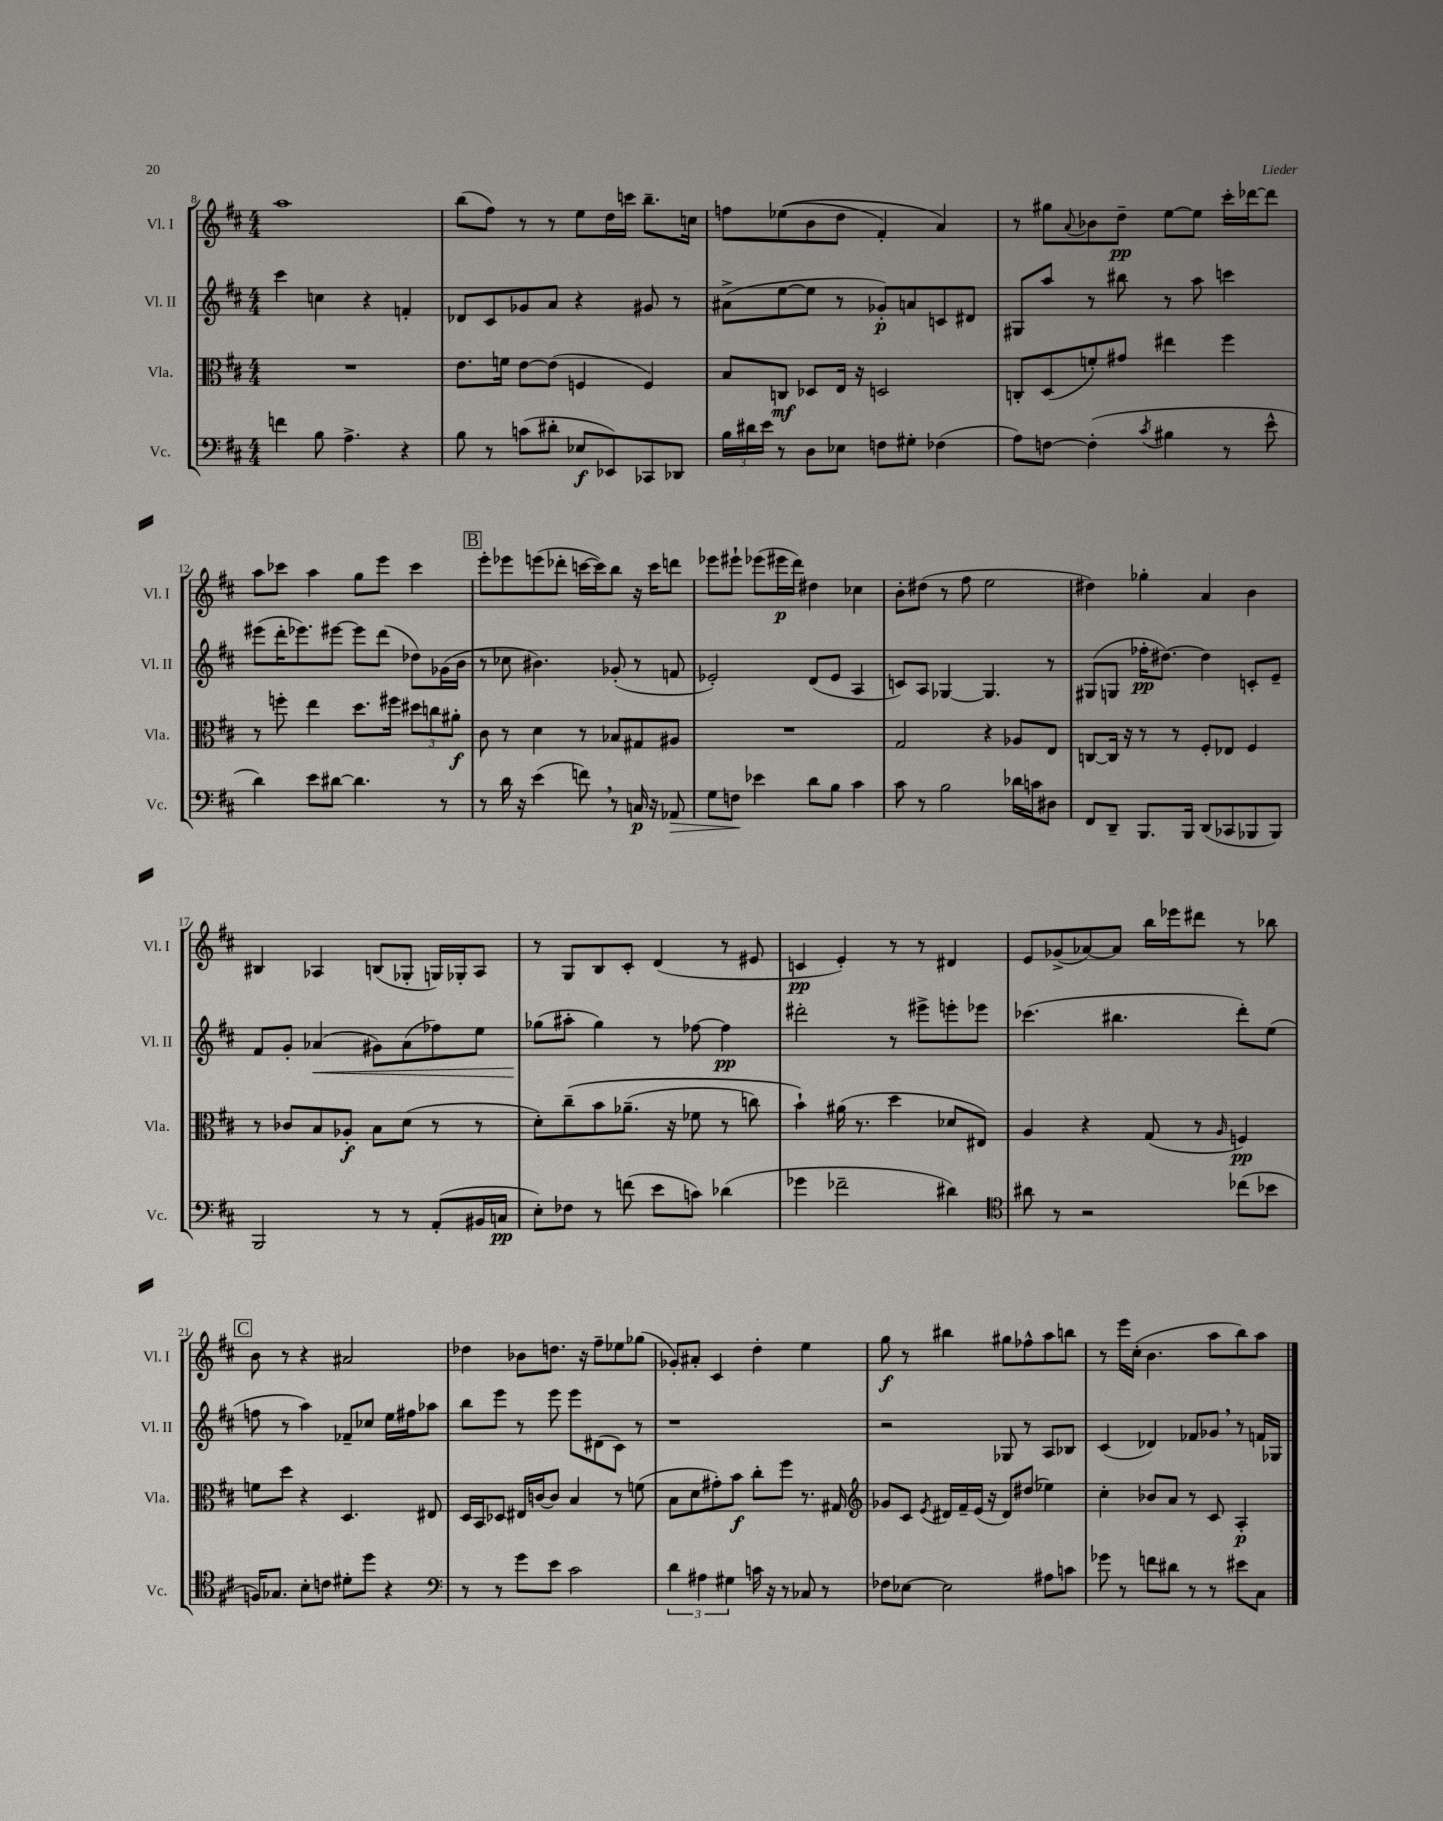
<<
\new StaffGroup <<
\new Staff = "s0" \with { instrumentName = "Vl. I" shortInstrumentName = "Vl. I" } {
    \clef treble \key d \major \numericTimeSignature \time 4/4
    a''1 |
    b''8( fis''8) r8 r8 e''8 d''16 c'''16 b''8.-- c''16 |
    f''8 ees''8(\( b'8 d''8 fis'4-.) a'4\) |
    r8 gis''8 \appoggiatura { a'8 } bes'8 d''8--\pp e''8~ e''8 cis'''16-. des'''16~ des'''8 |
    a''8 ces'''8 a''4 g''8 e'''8 ces'''4 |
    \mark \markup { \box "B" } e'''8-. ees'''8 e'''8( des'''8-. c'''16~ c'''16) b''8 r16 c'''16 d'''8 |
    ees'''8 eis'''8-! ees'''8( eis'''16\p d'''16) dis''4 ces''4 |
    b'8-. dis''8( r8 fis''8 e''2 |
    dis''4) ges''4-. a'4 b'4 |
    bis4 aes4 b8( ges8-. g16) ges16-. aes8 |
    r8 g8 b8 cis'8-. d'4( r8 eis'8 |
    c'4\pp e'4-.) r8 r8 dis'4 |
    e'8 ges'8->( aes'8~) aes'8 b''16 ees'''16 dis'''8 r8 bes''8 |
    \mark \markup { \box "C" } b'8 r8 r4 ais'2 |
    des''4 bes'8 d''8. r16 fis''8-- ees''8 ges''8( |
    ges'8-.) ais'8-. cis'4 d''4-. e''4 |
    g''8\f r8 bis''4 gis''8 fes''8-^ a''8 b''8 |
    r8 e'''16 cis''16-.( b'4. a''8 b''8) a''8 \bar "|." |
}
\new Staff = "s1" \with { instrumentName = "Vl. II" shortInstrumentName = "Vl. II" } {
    \clef treble \key d \major \numericTimeSignature \time 4/4
    cis'''4 c''4 r4 f'4-. |
    des'8 cis'8 ges'8 a'8 r4 gis'8 r8 |
    ais'8->( e''8~ e''8 r8 ges'8-.\p) a'8 c'8 dis'8 |
    gis8 a''8 r8 bis''8 r8 a''8 c'''4 |
    eis'''8( d'''16-. ees'''8.) eis'''8~ eis'''8 d'''8( des''8) ges'16( b'16 |
    \mark \markup { \box "B" } r8 ces''8 bis'4.) ges'8-.( r8 f'8 |
    ees'2-.) d'8( ees'8 a4 |
    c'8) a8 ges4~ ges4. r8 |
    gis8( g8 fes''16-.\pp dis''8.~) dis''4 c'8-. e'8-- |
    fis'8 g'8-. aes'4\<( gis'8) aes'8( fes''8) e''8 |
    ges''8\!( ais''8-. ges''4) r8 fes''8~ fes''4\pp |
    dis'''2-. r8 eis'''8-> e'''8-. ees'''8 |
    ces'''4.( bis''4. d'''8-.) e''8( |
    \mark \markup { \box "C" } f''8 r8 a''4) fes'8-- ces''8 e''16 fis''16 aes''8 |
    b''8 e'''8 r8 e'''8 e'''8 dis'8( cis'8) r8 |
    r1 |
    r2 ges8 r8 a8 bes8 |
    cis'4( des'4) fes'8 ges'8 \breathe r8 f'16 ges16 \bar "|." |
}
\new Staff = "s2" \with { instrumentName = "Vla." shortInstrumentName = "Vla." } {
    \clef alto \key d \major \numericTimeSignature \time 4/4
    R1 |
    e'8. f'16 e'8~ e'8( f4 f4) |
    b8 c8\mf des8 e16 r16 d2 |
    c8-. d8( f'8-.) gis'8 eis''4 fis''4 |
    r8 f''8-. e''4 d''8. fis''16 \tuplet 3/2 { dis''8 c''8 ais'8-.\f } |
    \mark \markup { \box "B" } cis'8 r8 d'4 r8 bes8 gis8 ais8 |
    R1 |
    g2 r4 aes8 e8 |
    c8~ c16 r16 r8 r8 fis8-. ees8 fis4 |
    r8 ces'8 b8 aes8-.\f b8 d'8( r8 r8 |
    d'8-.) cis''8--\( b'8 aes'8.--( r16 fes'8 r8 c''8) |
    b'4-!\) ais'16( r8. d''4 des'8 eis8) |
    a4 r4 g8( r8 \grace { a16 } f4\pp) |
    \mark \markup { \box "C" } f'8 d''8 r4 d4. eis8 |
    d16 b,16 des8 eis16 c'16~ c'8 b4 r8 f'8( |
    b8 d'8 gis'8-.) b'8\f cis''8-. fis''8 r8. gis16 |
    \clef treble ges'8 cis'8 \acciaccatura { e'8 } dis'16 fis'16-- e'16( r16 dis'8) dis''8( ees''4) |
    cis''4-. bes'8 a'8 r8 cis'8 a4-.\p \bar "|." |
}
\new Staff = "s3" \with { instrumentName = "Vc." shortInstrumentName = "Vc." } {
    \clef bass \key d \major \numericTimeSignature \time 4/4
    f'4 b8 a4.-> r4 |
    b8 r8 c'8( dis'8-. ees8\f ees,8) ces,8 des,8 |
    \tuplet 3/2 { b16 dis'16 e'16 } r8 d8 ees8 f8 gis8-. fes4( |
    a8) f8~ f4-.( \acciaccatura { cis'8 } bis4 r8 e'8-^ |
    d'4) e'8 dis'8~ dis'4. r8 |
    \mark \markup { \box "B" } r8 d'16 r16 e'4( f'8) \breathe r8 c16\p r16 aes,8\> |
    g8 f8\! ees'4 d'8 b8 cis'4 |
    cis'8 r8 b2 des'16 c'16 dis8 |
    fis,8 d,8-- b,,8. b,,16 d,8( ces,8 bes,,8 bes,,8) |
    b,,2 r8 r8 a,8-.( bis,16 c16\pp |
    e8-.) fes8 r8 f'8( e'8 c'8) des'4( |
    ges'4 fes'2-- dis'4) |
    \clef tenor ais'8 r8 r2 ces''8( bes'8 |
    \mark \markup { \box "C" } f16) ges8. b8-. c'8 dis'8-. d''8 r4 |
    \clef bass r8 r8 g'8 e'8 cis'2 |
    \tuplet 3/2 { d'4 ais4 gis4 } c'16 r16 r8 ces8 r8 |
    fes8 ees8~ ees2 ais8 c'8 |
    ges'8 r8 f'8 dis'8 r8 r8 eis'8 cis8 \bar "|." |
}
>>
>>
\layout { \context { \Score currentBarNumber = #8 } }
